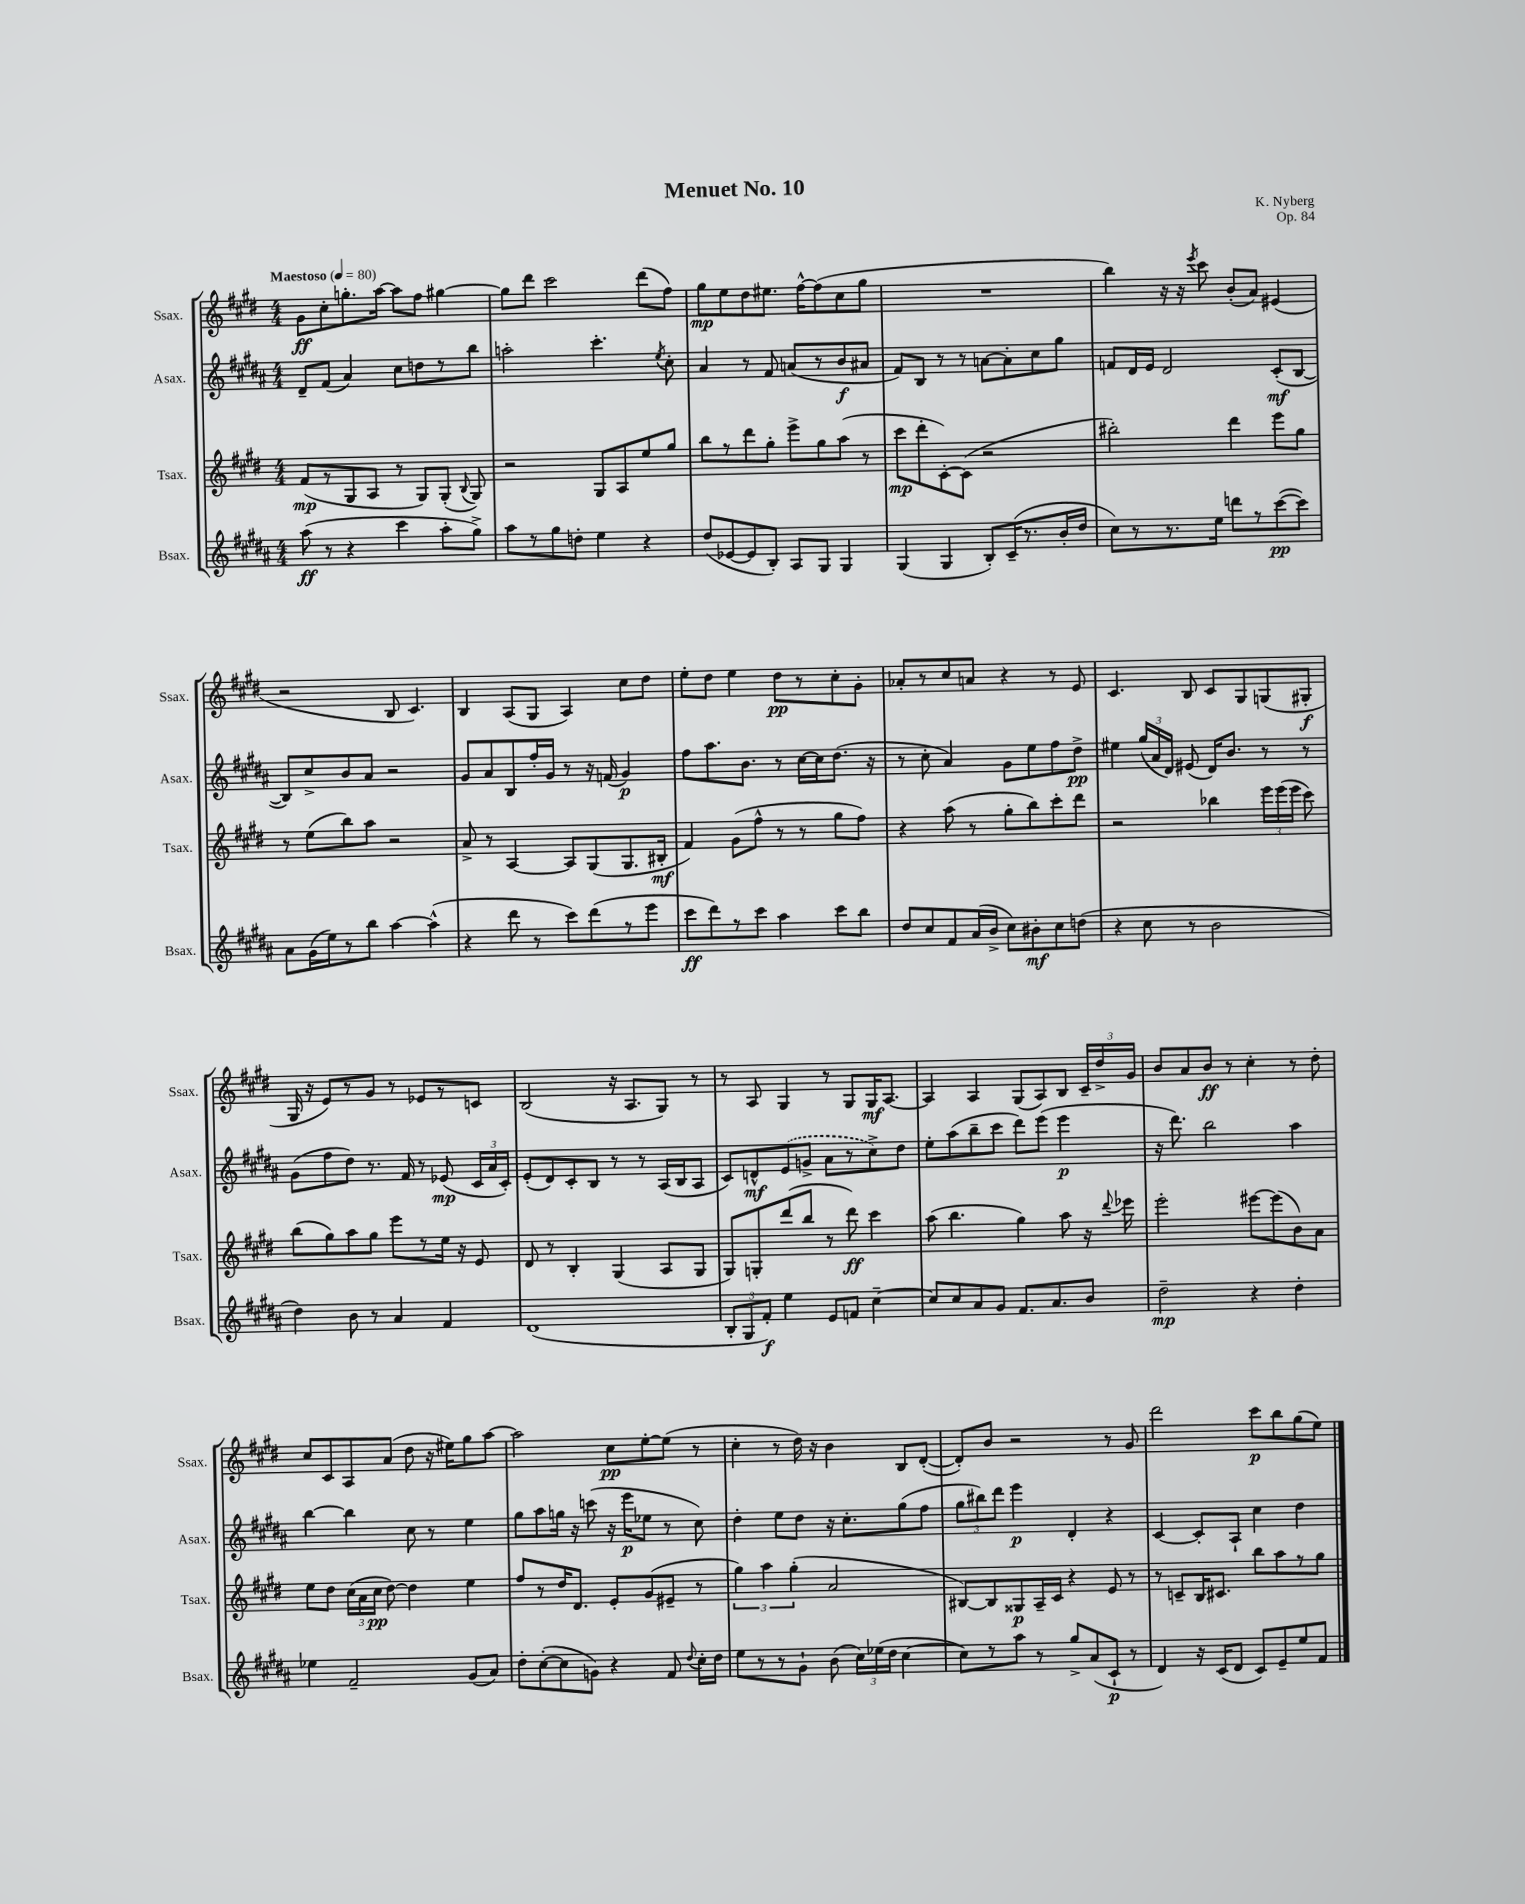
\header { title = "Menuet No. 10" composer = "K. Nyberg" opus = "Op. 84" }
<<
\new StaffGroup <<
\new Staff = "s0" \with { instrumentName = "Ssax." shortInstrumentName = "Ssax." } {
    \clef treble \key e \major \numericTimeSignature \time 4/4 \tempo "Maestoso" 4 = 80
    \autoBeamOff gis'8[\ff cis''8-. g''8.-. a''16]~ a''8[ fis''8] gis''4~ |
    gis''8[ dis'''8] cis'''2 dis'''8[( fis''8]) |
    gis''8[\mp e''8 dis''8 eis''8.] fis''16[~-^ fis''8( cis''8 gis''8] |
    R1 |
    b''4) r16 r16 \acciaccatura { e'''8 } cis'''8 b'8[-.( a'8]) eis'4( |
    r2 b8 cis'4.) |
    b4 a8[( gis8] a4) cis''8[ dis''8] |
    e''8[-. dis''8] e''4 dis''8[\pp r8 cis''8-. gis'8]-. |
    aes'8[-. r8 cis''8 a'8] r4 r8 e'8 |
    cis'4. b8 cis'8[ gis8 g8( gis8]-.\f |
    gis16 r16 e'8[) r8 gis'8] r8 ees'8[ r8 c'8] |
    b2( r16 a8.[ gis8]) r8 |
    r8 a8 gis4 r8 gis8[ gis16\mf a8.]~ |
    a4 a4 gis8[( a8) b8] \tuplet 3/2 { cis'16[-- dis''16-> gis'16] } |
    b'8[ a'8 b'8]\ff r8 cis''4-. r8 dis''8-. |
    cis''8[ cis'8 a8 a'8]( dis''8 r16 eis''16[) gis''8 a''8]~ |
    a''2 cis''8[\pp e''8~-. e''8]( r8 |
    cis''4-. r8 dis''16) r16 b'4 b8[ dis'8]~-.( |
    dis'8[-.) b'8] r2 r8 gis'8 |
    dis'''2 cis'''8[\p b''8 gis''8( e''8]) \bar "|." |
}
\new Staff = "s1" \with { instrumentName = "Asax." shortInstrumentName = "Asax." } {
    \clef treble \key b \major \numericTimeSignature \time 4/4
    \autoBeamOff dis'8[-- fis'8]( ais'4) cis''8[ d''8 r8 b''8] |
    a''2-. cis'''4.-. \acciaccatura { e''8 } cis''8-. |
    ais'4 r8 fis'8 a'8[( r8 b'8\f ais'8] |
    fis'8[) b8] r8 r8 a'8[~ a'8-. cis''8 gis''8] |
    f'8[ dis'16 e'16] dis'2 cis'8[-.\mf( b8]~ |
    b8[) cis''8-> b'8 ais'8] r2 |
    gis'8[ ais'8 b8 fis''16-. gis'16] r8 r16 f'16( gis'4\p) |
    fis''8[ ais''8. b'8.] r8 cis''16[~ cis''16 dis''8.]( r16 |
    r8 cis''8-. ais'4) gis'8[ e''8 fis''8 dis''8]->\pp |
    eis''4 \tuplet 3/2 { gis''16[( ais'16 dis'16]) } eis'8( dis'16[) b'8.] r8 r8 |
    gis'8[( fis''8 dis''8]) r8. fis'16 r8 ees'8\mp( \tuplet 3/2 { cis'16[ ais'16 cis'16]-.) } |
    e'8[-.( dis'8) cis'8-. b8] r8 r8 ais16[( b16 ais8] |
    cis'8[) d'8-^\mf \once \slurDashed e'8( g'8]-> ais'8[ r8 cis''8->) dis''8] |
    e''8[-. ais''8( b''8-- cis'''8] dis'''8[) e'''8]( e'''4\p |
    r16 dis'''8.) b''2 ais''4 |
    b''4~ b''4 cis''8 r8 e''4 |
    gis''8[ ais''8 g''16] r16 c'''8( r16 e'''16[\p ees''8] r8 cis''8) |
    dis''4-. e''8[ dis''8] r16 cis''8.[-. gis''8( fis''8] |
    \tuplet 3/2 { gis''8[ bis''8) dis'''8] } e'''4\p dis'4-. r4 |
    cis'4~ cis'8[-. ais8]-! cis''4 dis''4 \bar "|." |
}
\new Staff = "s2" \with { instrumentName = "Tsax." shortInstrumentName = "Tsax." } {
    \clef treble \key e \major \numericTimeSignature \time 4/4
    \autoBeamOff fis'8[\mp( r8 gis8 a8] r8 gis8[) gis8]-.( \appoggiatura { b8 } gis8) |
    r2 gis8[ a8 e''8 gis''8] |
    b''8[ r8 dis'''8 gis''8]-. e'''8[-> gis''8 a''8]( r8 |
    cis'''8[\mp dis'''8-. cis'8~-.) cis'8]( r2 |
    bis''2-.) dis'''4 e'''8[ gis''8] |
    r8 e''8[( b''8) a''8] r2 |
    a'8-> r8 a4~ a8[ gis8( gis8. bis16]-.\mf |
    fis'4) gis'8[( fis''8]-^ r8 r8 gis''8[ fis''8]) |
    r4 a''8( r8 gis''8[-. b''8) cis'''8-. dis'''8] |
    r2 bes''4 \tuplet 3/2 { e'''16[ e'''16( e'''16] } cis'''8) |
    b''8[( gis''8) a''8 gis''8] e'''8[ r8 e''16] r16 e'8 |
    dis'8 r8 b4-. gis4( a8[ gis8] |
    gis8[) g8-. dis'''8( b''8] r8 dis'''8\ff) cis'''4 |
    a''8( b''4. gis''4) a''8 r16 \appoggiatura { dis'''8 } ees'''16 |
    e'''2-. eis'''8[~ eis'''8( b'8) a'8] |
    e''8[ dis''8] \tuplet 3/2 { cis''16[( a'16 cis''16]\pp } dis''8~) dis''4 e''4 |
    fis''8[ r8 dis''16 dis'8.] e'8[-. gis'8( eis'8]-- r8 |
    \tuplet 3/2 { gis''4) a''4 gis''4-.( } a'2 |
    bis8[~) bis8 gisis8\p a16-- cis'16] r4 e'8 r8 |
    r8 c'8[-- b16 cis'8.] b''8[ a''8 r8 gis''8] \bar "|." |
}
\new Staff = "s3" \with { instrumentName = "Bsax." shortInstrumentName = "Bsax." } {
    \clef treble \key b \major \numericTimeSignature \time 4/4
    \autoBeamOff ais''8\ff( r8 r4 cis'''4 ais''8[-. gis''8]->) |
    ais''8[ r8 gis''8 d''8]-. e''4 r4 |
    dis''8[( ees'8~ ees'8 b8]-.) ais8[ gis8] gis4 |
    gis4( gis4 b8[-.) cis'16--( r8. b'16-. dis''16] |
    cis''8[) r8 r8. e''16] d'''8[ r8 cis'''8~\pp( cis'''8]) |
    ais'8[ gis'16( e''16) r8 b''8] ais''4~ ais''4-^( |
    r4 dis'''8 r8 cis'''8[) dis'''8( r8 e'''8] |
    cis'''8[\ff dis'''8) r8 cis'''8] ais''4 cis'''8[ b''8] |
    dis''8[ cis''8 fis'8 ais'16( b'16]-> cis''8[) bis'8-.\mf cis''8 d''8]( |
    r4 cis''8 r8 b'2 |
    dis''4) b'8 r8 ais'4 fis'4 |
    dis'1( |
    \tuplet 3/2 { b8[-. gis8 fis'8]-.\f) } e''4 e'8[ f'8] cis''4~-- |
    cis''8[ cis''8 ais'8 gis'8] fis'8.[ ais'8. b'8] |
    dis''2--\mp r4 dis''4-. |
    ees''4 fis'2-- gis'8[( ais'8]) |
    dis''8[-. cis''8~-.( cis''8 g'8]) r4 fis'8 \appoggiatura { dis''8 } cis''16[-. dis''16] |
    e''8[ r8 r8 gis'8]-! b'8( \tuplet 3/2 { cis''16[) ees''16( dis''16] } cis''4~ |
    cis''8[) r8 ais''8] r8 gis''8[-> ais'8( cis'8]-!\p r8 |
    dis'4) r16 cis'16[( dis'8] cis'8[) e'8-- e''8 fis'8] \bar "|." |
}
>>
>>
\layout { \context { \Score \remove "Bar_number_engraver" } }
